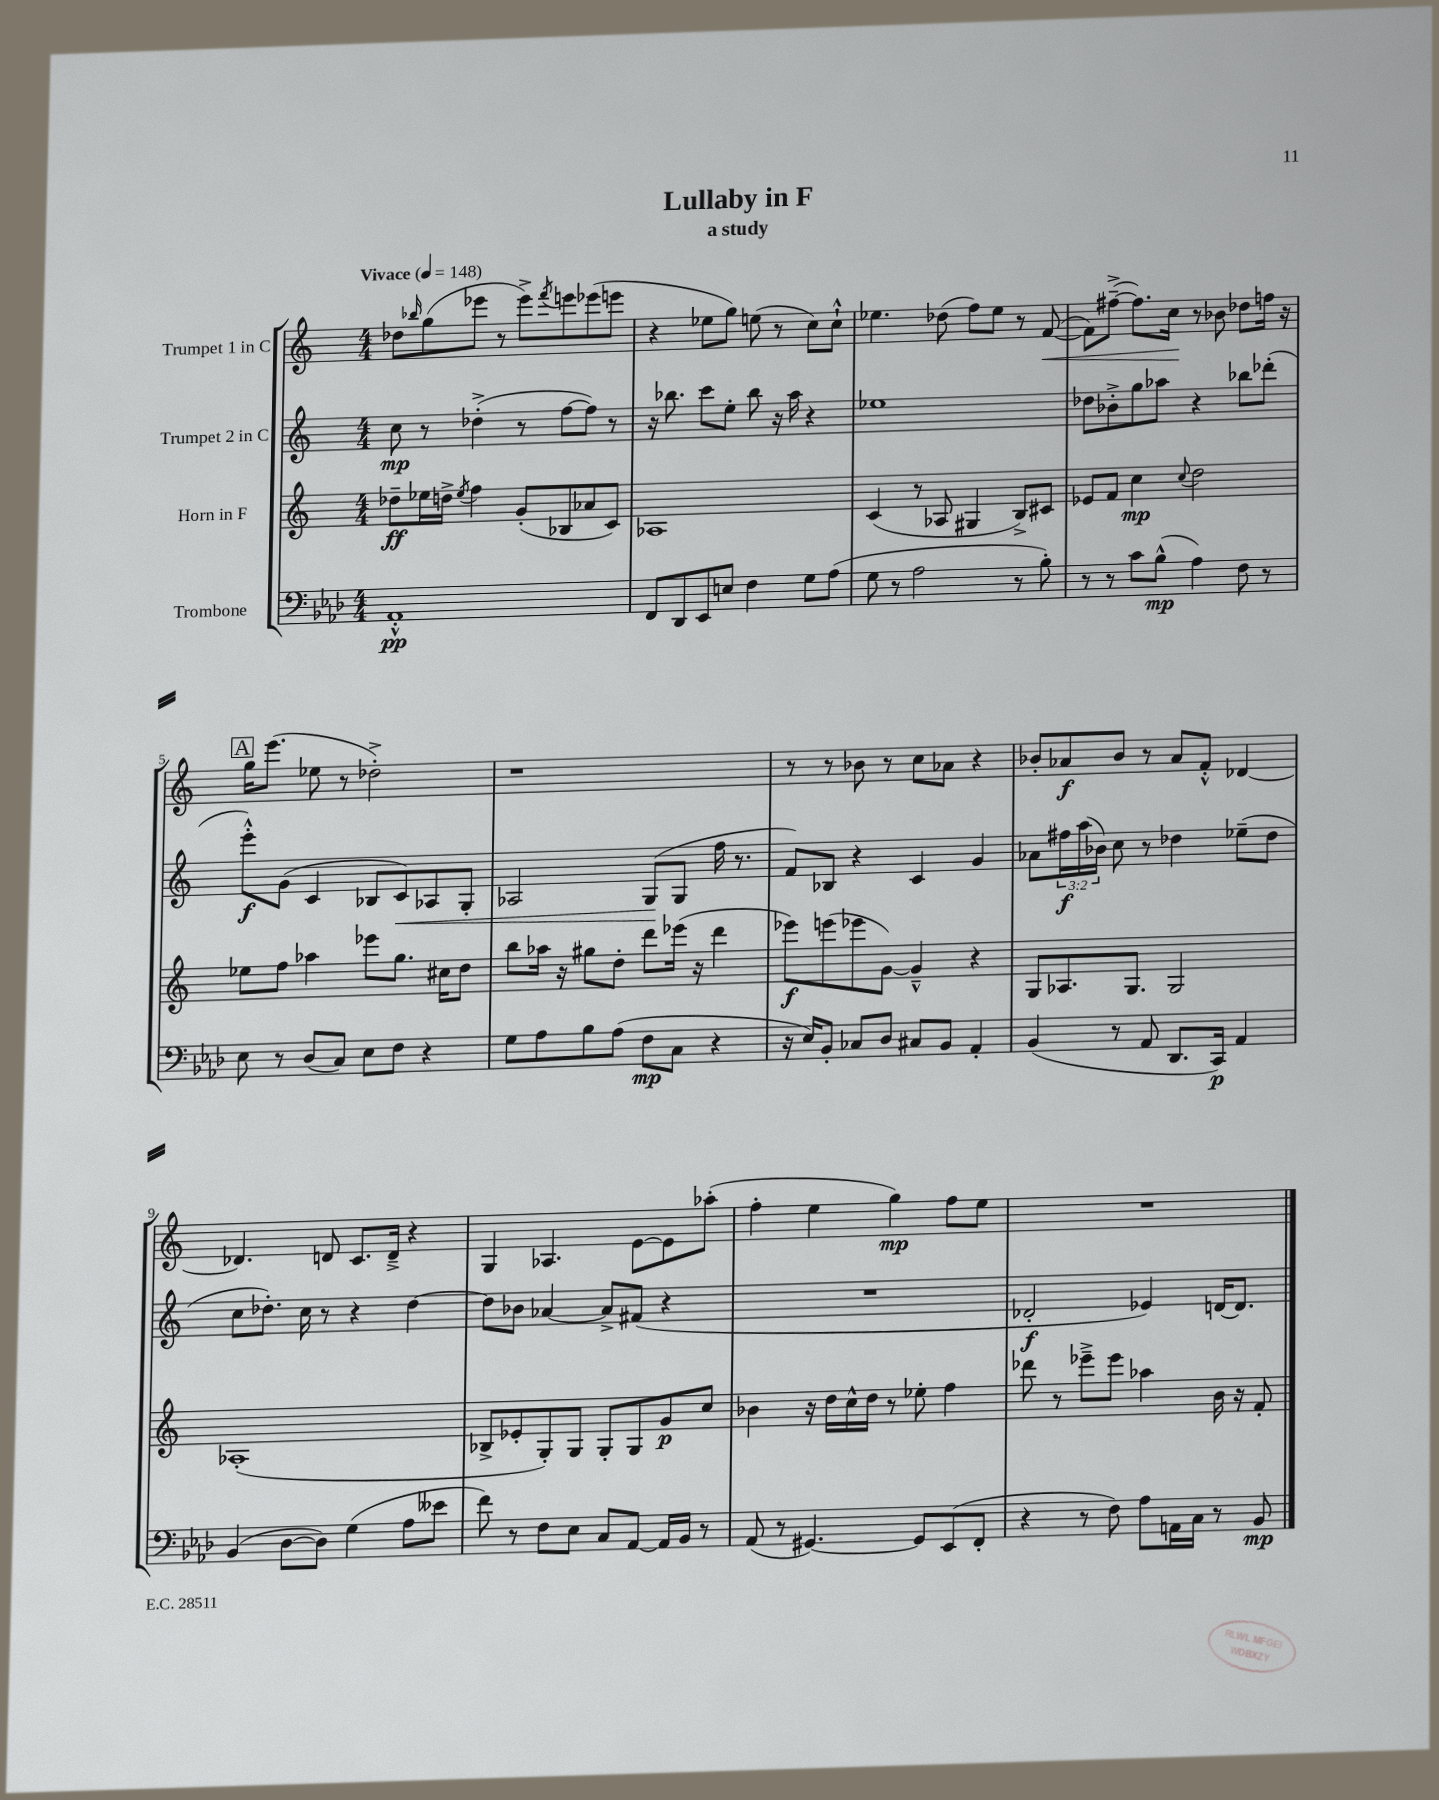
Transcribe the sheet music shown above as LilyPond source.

\header { title = "Lullaby in F" subtitle = "a study" }
<<
\new StaffGroup <<
\new Staff = "s0" \with { instrumentName = "Trumpet 1 in C" } {
    \clef treble \key c \major \numericTimeSignature \time 4/4 \tempo "Vivace" 4 = 148
    des''8 \grace { bes''16 } g''8( ees'''8 r8 ees'''8->) \acciaccatura { f'''8 } e'''8 ees'''8( e'''8 |
    r4 ees''8 g''8) e''8( r8 c''8) c''8-!-^ |
    ees''4. des''8( f''8) ees''8 r8 f'8~\<( |
    f'8) fis''8~--->( fis''8.) c''16\! r8 bes'8 des''8 f''16 r16 |
    \mark \markup { \box "A" } g''16 e'''8.( ees''8 r8 des''2-.->) |
    r1 |
    r8 r8 bes'8 r8 c''8 aes'8 r4 |
    bes'8-. aes'8\f bes'8 r8 aes'8 f'8-.-^ des'4~ |
    des'4. d'8 c'8. d'16---> r4 |
    g4 aes4. e'8~ e'8 aes''8-.( |
    f''4-. e''4 g''4\mp) f''8 e''8 |
    R1 \bar "|." |
}
\new Staff = "s1" \with { instrumentName = "Trumpet 2 in C" } {
    \clef treble \key c \major \numericTimeSignature \time 4/4 \override Staff.TupletNumber.text = #tuplet-number::calc-fraction-text
    c''8\mp r8 des''4-.->( r8 f''8~ f''8) r8 |
    r16 bes''8. c'''8 e''8-. bes''8 r16 a''16 r4 |
    ees''1 |
    des''8 bes'8-.-> g''8 aes''8 r4 bes''8 des'''8-.( |
    \mark \markup { \box "A" } e'''8-.-^\f) g'8( c'4 bes8 c'8\<) aes8 g8-. |
    aes2 g8\!( g8 f''16 r8. |
    f'8) bes8 r4 c'4 g'4 |
    aes'8 \tuplet 3/2 { fis''16\f a''16( bes'16) } c''8 r8 des''4 ees''8--( des''8 |
    c''8 des''8.-.) c''16 r8 r4 des''4~ |
    des''8 bes'8 aes'4~ aes'8-> fis'8( r4 |
    R1 |
    des'2-.\f ees'4) d'16~ d'8. \bar "|." |
}
\new Staff = "s2" \with { instrumentName = "Horn in F" } {
    \clef treble \key c \major \numericTimeSignature \time 4/4
    des''8--\ff ees''16 d''16-> \acciaccatura { ees''8 } f''4 g'8-.( bes8 aes'8 c'8) |
    aes1 |
    c'4( r8 aes8 gis4 b8->) cis'8 |
    ees'8 f'8 c''4\mp \appoggiatura { c''8 } d''2 |
    \mark \markup { \box "A" } ees''8 f''8 aes''4 ees'''8 g''8. cis''16 d''8 |
    b''8 aes''16 r16 gis''8 d''8-. d'''8 ees'''16( r16 d'''4 |
    ees'''8\f) e'''8( ees'''8 g'8~) g'4---^ r4 |
    g8 aes8. g8. g2 |
    aes1-.( |
    bes8-> ees'8-. g8-.) g8 g8-. g8 g'8\p c''8 |
    bes'4 r16 d''16 c''16-^ d''16 r8 ees''8-. f''4 |
    des'''8 r8 ees'''8---> ees'''8 aes''4 b'16 r16 f'8-. \bar "|." |
}
\new Staff = "s3" \with { instrumentName = "Trombone" } {
    \clef bass \key aes \major \numericTimeSignature \time 4/4
    aes,1-.-^\pp |
    f,8 des,8 ees,8 e8 f4 g8 aes8( |
    g8 r8 aes2 r8 bes8-.) |
    r8 r8 c'8 bes8-^\mp( aes4) f8 r8 |
    \mark \markup { \box "A" } ees8 r8 des8( c8) ees8 f8 r4 |
    g8 aes8 bes8 aes8( f8\mp c8 r4 |
    r16 ees16) bes,8-. ces8 des8 cis8 bes,8 aes,4-. |
    bes,4( r8 aes,8 des,8. c,16\p) aes,4 |
    bes,4( des8~ des8) g4( aes8 eeses'8 |
    f'8) r8 f8 ees8 c8 aes,8~ aes,16 bes,16 r8 |
    aes,8( r8 gis,4.~) gis,8 ees,8( f,8-. |
    r4 r8 f8) aes8 a,16 c16 r8 bes,8\mp \bar "|." |
}
>>
>>
